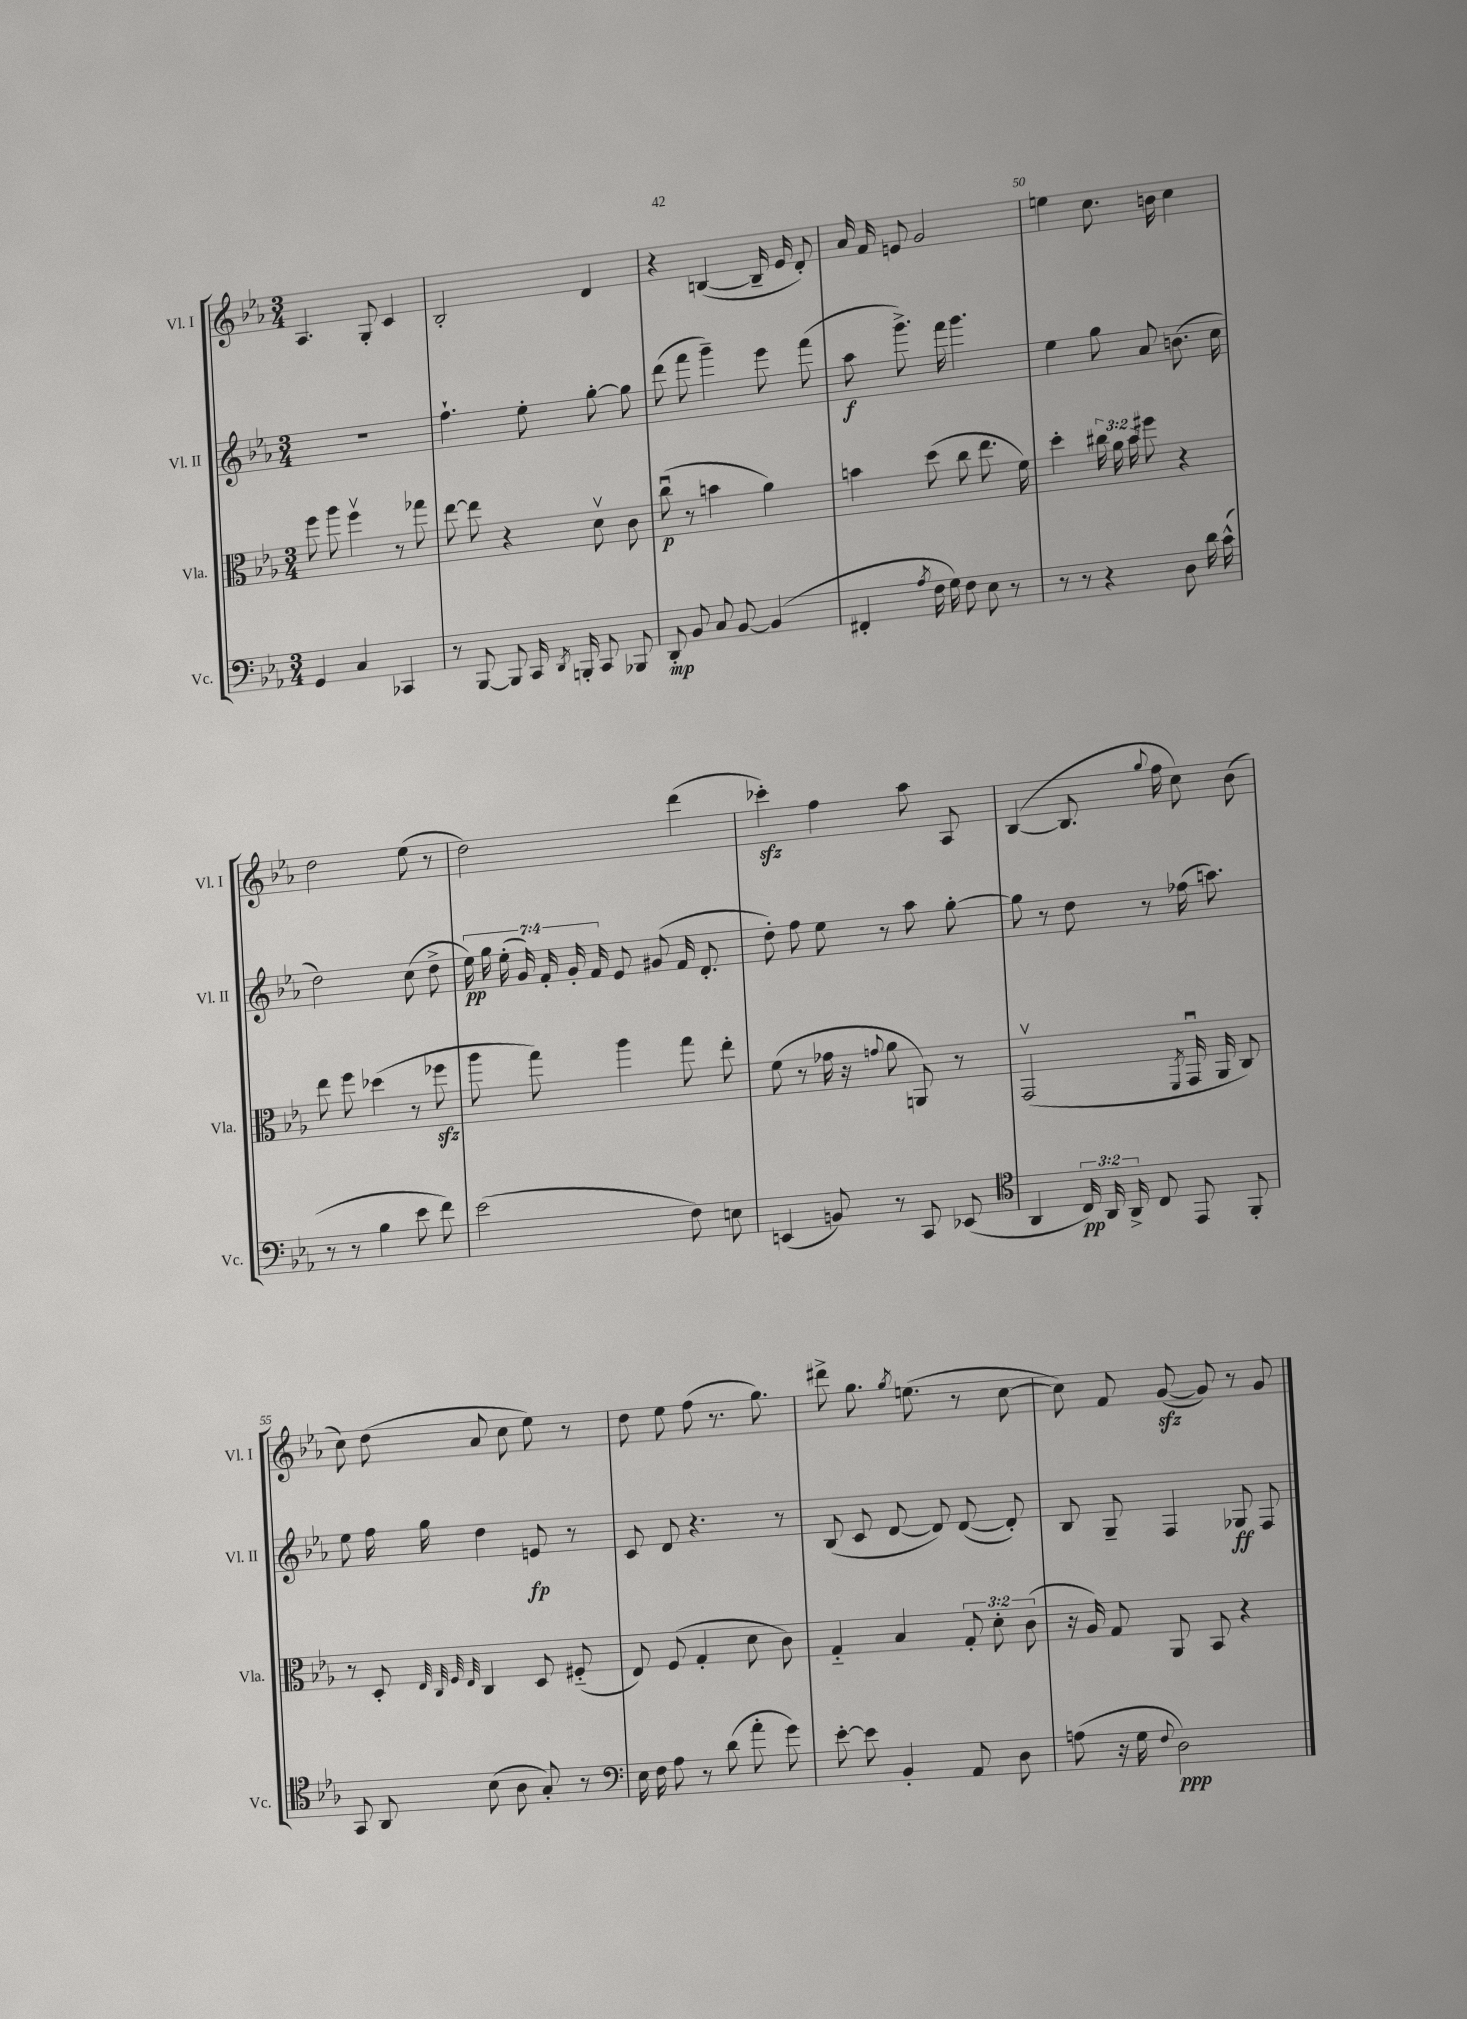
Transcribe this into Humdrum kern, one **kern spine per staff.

**kern	**dynam	**kern	**dynam	**kern	**dynam	**kern
*part4	*part4	*part3	*part3	*part2	*part2	*part1
*staff4	*staff4	*staff3	*staff3	*staff2	*staff2	*staff1
*I"Vc.	*	*I"Vla.	*	*I"Vl. II	*	*I"Vl. I
*I'Vc.	*	*I'Vla.	*	*I'Vl. II	*	*I'Vl. I
*clefF4	*	*clefC3	*	*clefG2	*	*clefG2
*k[b-e-a-]	*	*k[b-e-a-]	*	*k[b-e-a-]	*	*k[b-e-a-]
*M3/4	*	*M3/4	*	*M3/4	*	*M3/4
=46	=46	=46	=46	=46	=46	=46
4GG/	.	8ff\	.	2.r	.	4.A-/
.	.	8aa-\	.	.	.	.
4C/	.	4ffv\	.	.	.	.
.	.	.	.	.	.	8G'/
4CC-X/	.	8r	.	.	.	4c/
.	.	8gg-X\	.	.	.	.
=47	=47	=47	=47	=47	=47	=47
8r	.	[8ee-\	.	4.ff`\	.	2B-'/
[8BBB-/	.	8ee-\]	.	.	.	.
8BBB-/]	.	4r	.	.	.	.
16CC/	.	.	.	8ee-'\	.	.
8qDD/	.	.	.	.	.	.
16BBBn'/	.	.	.	.	.	.
8CC/	.	8dv\	.	[8gg'\	.	4d/
8BBB-X/	.	8c\	.	8gg\]	.	.
=48	=48	=48	=48	=48	=48	=48
8DD'/	mp	(8ccu\	p	(8ddd\	.	4r
8BB-/	.	8r	.	8fff\	.	.
8C/	.	4bn\	.	4ggg~\)	.	([4Bn/
[8BB-/	.	.	.	.	.	.
(4BB-/]	.	4a-\)	.	8eee-\	.	16B~/]
.	.	.	.	.	.	16e-/
.	.	.	.	(8fff\	.	8d'/)
=49	=49	=49	=49	=49	=49	=49
4FF#X'/	.	4bn\	.	8aa-\	f	16a-/
.	.	.	.	.	.	16f/
.	.	.	.	8.ggg^\)	.	8en/
8qA-/	.	.	.	.	.	.
16F\	.	(8dd\	.	.	.	2g/
16G\)	.	.	.	16fff\	.	.
8F\	.	8cc\	.	4.ggg\	.	.
8E-\	.	8.ee-\	.	.	.	.
8r	.	.	.	.	.	.
.	.	16f\)	.	.	.	.
=50	=50	=50	=50	=50	=50	=50
8r	.	4dd'\	.	4ee-\	.	4een\
8r	.	.	.	.	.	.
4r	.	24cc#X\	.	8gg\	.	8.cc\
.	.	24a-\	.	.	.	.
.	.	24b-\	.	.	.	.
.	.	8ff#X\	.	8a-/	.	.
.	.	.	.	.	.	16bn\
8D\	.	4r	.	(8.bn\	.	4cc\
16d\	.	.	.	.	.	.
(16c^^\	.	.	.	16cc\	.	.
!!LO:LB:g=z
=51	=51	=51	=51	=51	=51	=51
8r	.	8ee-\	.	2dd\)	.	2dd\
8r	.	8ff\	.	.	.	.
4B-\	.	(4dd-X\	.	.	.	.
8e-\	.	8r	.	(8cc\	.	(8ee-\
8f\)	.	8ff-Xzz\	.	8dd^\	.	8r
=52	=52	=52	=52	=52	=52	=52
(2e-\	.	8aa-\	.	28ee-\)	pp	2dd\)
.	.	.	.	28gg\	.	.
.	.	.	.	(28ee-'\	.	.
.	.	.	.	28g/)	.	.
.	.	8gg\)	.	.	.	.
.	.	.	.	28f'/	.	.
.	.	.	.	28g'/	.	.
.	.	.	.	28f/	.	.
.	.	4aa-\	.	8e-/	.	.
.	.	.	.	(8g#X/	.	.
8F\)	.	8gg\	.	16f/	.	(4ddd\
.	.	.	.	8.d'/	.	.
8En\	.	8ee-'\	.	.	.	.
=53	=53	=53	=53	=53	=53	=53
(4EEn/	.	(8f\	.	8dd'\)	.	4ccc-Xzz'\)
.	.	8r	.	8ff\	.	.
8BBn/)	.	16g-X\	.	8ee-\	.	4ff\
.	.	16r	.	.	.	.
.	.	8qqgn/	.	.	.	.
8r	.	8a-\	.	8r	.	.
8CC/	.	8AAn/)	.	8aa-\	.	8aa-\
(8EE-X/	.	8r	.	[8gg'\	.	8A-/
=54	=54	=54	=54	=54	=54	=54
*clefC4	*	*	*	*	*	*
4AA-/	.	(2GGv/	.	8gg\]	.	([4B-/
.	.	.	.	8r	.	.
24C/)	pp	.	.	8dd\	.	8.B-/]
24AA-/	.	.	.	.	.	.
24AA-^/	.	.	.	.	.	.
8C/	.	.	.	8r	.	.
.	.	.	.	.	.	8qqgg/
.	.	.	.	.	.	16ff\
.	.	8qFF/	.	.	.	.
8EE-/	.	16GGu/	.	(16ff-X\	.	8cc\)
.	.	16AA-/	.	8.aan\)	.	.
8FF'/	.	8C/)	.	.	.	(8b-\
!!LO:LB:g=z
=55	=55	=55	=55	=55	=55	=55
8GG/	.	8r	.	8ee-\	.	8cc\)
8AA-/	.	8D'/	.	16ff\	.	(8dd\
.	.	.	.	16gg\	.	.
.	.	32qqE-/	.	.	.	.
.	.	32qqC/	.	.	.	.
.	.	32qqF/	.	.	.	.
.	.	32qqE-/	.	.	.	.
(8B-\	.	4C/	.	4dd\	.	8a-/
8A-\	.	.	.	.	.	8cc\
8G'/)	.	8D/	.	8en/	fp	8ee-\)
8r	.	(8F#X/	.	8r	.	8r
=56	=56	=56	=56	=56	=56	=56
*clefF4	*	*	*	*	*	*
16E-\	.	8E-/)	.	8c/	.	8dd\
16F\	.	.	.	.	.	.
8A-\	.	(8F/	.	8d/	.	8ee-\
8r	.	4G'/	.	4.r	.	(8ff\
(8d\	.	.	.	.	.	8.r
8a-'\	.	8d\	.	.	.	.
.	.	.	.	.	.	8.gg\)
8g\)	.	8c\)	.	8r	.	.
=57	=57	=57	=57	=57	=57	=57
[8e-'\	.	4G/	.	(8B-/	.	8ddd#X^\
8e-\]	.	.	.	8c/	.	8.gg\
4BB-'/	.	4B-/	.	[8d/	.	.
.	.	.	.	.	.	8qgg/
.	.	.	.	.	.	(8.een\
.	.	.	.	8d/])	.	.
8AA-/	.	12G'/	.	([8d/	.	8r
.	.	12d'\	.	.	.	.
8D\	.	.	.	8d'/])	.	[8cc\
.	.	(12c\	.	.	.	.
=58	=58	=58	=58	=58	=58	=58
(8An\	.	16r	.	8B-/	.	8cc\])
.	.	16A-/)	.	.	.	.
16r	.	8G/	.	8G~/	.	8f/
16G\	.	.	.	.	.	.
8qqF/	.	.	.	.	.	.
2D\)	ppp	8AA-/	.	4F/	.	([8gzz/
.	.	8BB-/	.	.	.	8g/])
.	.	4r	.	8G-X/	ff	8r
.	.	.	.	8F/	.	8g/
==	==	==	==	==	==	==
*-	*-	*-	*-	*-	*-	*-
